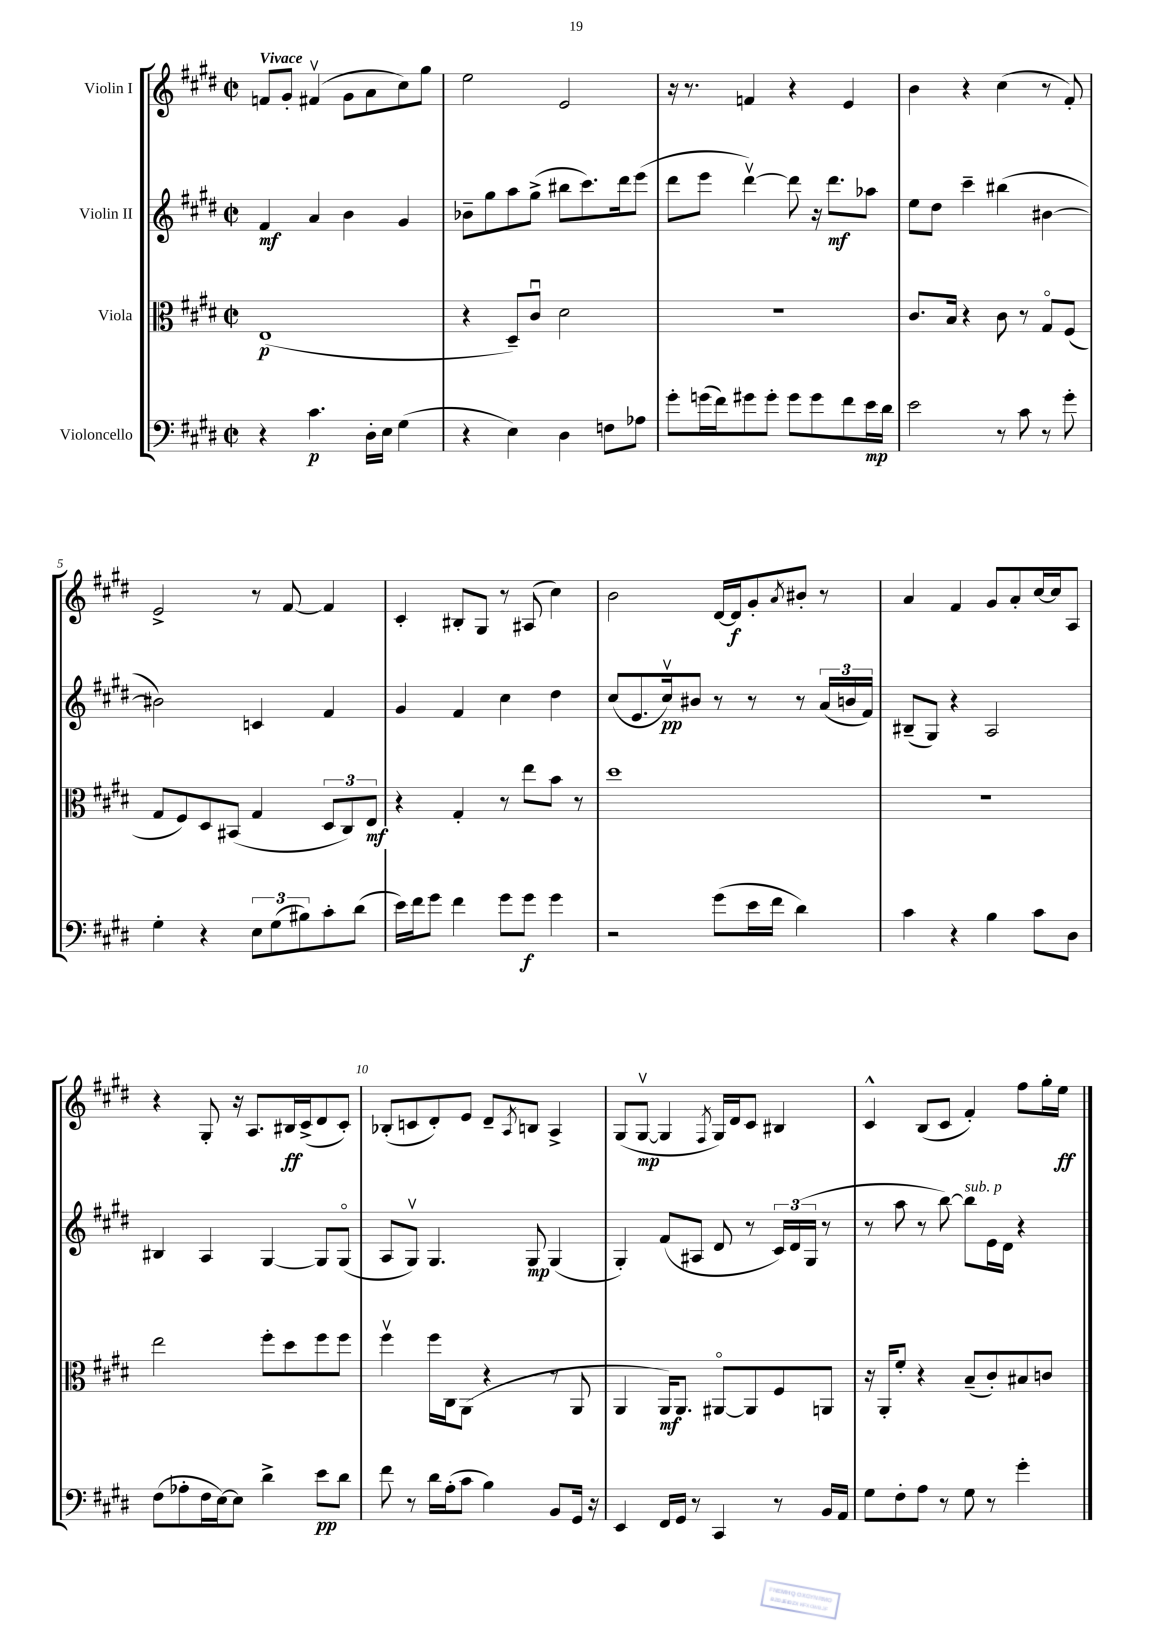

**kern	**kern	**kern	**kern
*staff4	*staff3	*staff2	*staff1
*clefF4	*clefC3	*clefG2	*clefG2
*k[f#c#g#d#]	*k[f#c#g#d#]	*k[f#c#g#d#]	*k[f#c#g#d#]
*M2/2	*M2/2	*M2/2	*M2/2
*met(c|)	*met(c|)	*met(c|)	*met(c|)
4r	(1E	4f#	8f
.	.	.	8g#'
4.c#	.	4a	(4f#v
.	.	4b	8g#
16D#'	.	.	8a
16E	.	.	.
(4G#	.	4g#	8cc#)
.	.	.	8gg#
=	=	=	=
4r	4r	8b-~	2ee
.	.	8gg#	.
4E)	8D#~)	8aa	.
.	8c#u	(8gg#^	.
4D#	2d#	8bb#	2e
.	.	8.ccc#)	.
8F	.	.	.
.	.	16ddd#	.
8A-	.	(8eee	.
=	=	=	=
8g#'	1r	8ddd#	16r
.	.	.	8.r
(16g	.	8eee	.
16f#)	.	.	.
8g#	.	[4ddd#v)	4f
8g#'	.	.	.
8g#	.	8ddd#]	4r
8g#	.	16r	.
.	.	8.ddd#	.
8f#	.	.	4e
16e	.	8aa-	.
16d#	.	.	.
=	=	=	=
2e	8.c#	8ee	4b
.	.	8dd#	.
.	16B	.	.
.	4r	4ccc#~	4r
8r	8c#	(4bb#	(4cc#
8c#	8r	.	.
8r	8G#o	[4b#	8r
8g#'	(8F#	.	8f#')
=	=	=	=
4G#'	8G#	2b#])	2e^
.	8F#)	.	.
4r	8D#	.	.
.	(8BB#	.	.
12E	4G#	4c	8r
(12G#	.	.	.
.	.	.	[8f#
12B#)	.	.	.
8c#'	12D#	4f#	4f#]
.	12C#)	.	.
(8d#	.	.	.
.	12E	.	.
=	=	=	=
16e)	4r	4g#	4c#'
16f#	.	.	.
8g#	.	.	.
4f#	4G#'	4f#	8B#'
.	.	.	8G#
8g#	8r	4cc#	8r
8g#	8ee	.	(8A#
4g#	8b	4dd#	4cc#)
.	8r	.	.
=	=	=	=
2r	1dd#	(8cc#	2b
.	.	8.e	.
.	.	16cc#v)	.
.	.	8b#	.
(8g#	.	8r	[16d#
.	.	.	16d#]
16e	.	8r	8g#'
16f#	.	.	.
.	.	.	8qa
4d#)	.	8r	8b#'
.	.	(24a	8r
.	.	24b	.
.	.	24f#)	.
=	=	=	=
4c#	1r	(8B#~	4a
.	.	8G#)	.
4r	.	4r	4f#
4B	.	2A	8g#
.	.	.	8a'
8c#	.	.	[16cc#
.	.	.	16cc#]
8D#	.	.	8A
=	=	=	=
(8F#	2ee	4B#	4r
8A-'	.	.	.
16F#	.	4A	8G#'
[16E)	.	.	.
8E]	.	.	16r
.	.	.	8.A
4d#^	8ff#'	[4G#	.
.	8dd#	.	16B#
.	.	.	(16c#^
8e	8ff#	8G#]	8d#
8d#	8ff#	(8G#o	8c#')
=	=	=	=
8f#	4ff#v	8A	(8B-'
8r	.	8G#v)	8c
16d#	16ff#	4.G#	8d#')
(16A'	16C#	.	.
8c#	(8AA	.	8e
4B)	4r	.	8d#~
.	.	.	8qA
.	.	8G#	8B
8BB	8r	(4G#	4A^
16GG#	8AA	.	.
16r	.	.	.
=	=	=	=
4EE	4AA	4G#')	(8G#
.	.	.	[8G#v
16FF#	16AA)	(8f#	4G#]
16GG#	8.AA	.	.
8r	.	8A#	.
.	.	.	8qF#
4CC#	[8AA#o	8d#	16G#)
.	.	.	16d#
.	8AA#]	8r	8c#
8r	8F#	24c#)	4B#
.	.	(24d#	.
.	.	24G#	.
16BB	8AA	8r	.
16AA	.	.	.
=	=	=	=
8G#	16r	8r	4c#^^
.	16AA'	.	.
8F#'	8f#'	8aa	.
8A	4r	8r	(8B
8r	.	[8bb)	8c#
8G#	(8B~	8bb]	4f#')
8r	8c#')	16e	.
.	.	16d#	.
4g#'	8B#	4r	8ff#
.	8c	.	16gg#'
.	.	.	16ee
==	==	==	==
*-	*-	*-	*-
